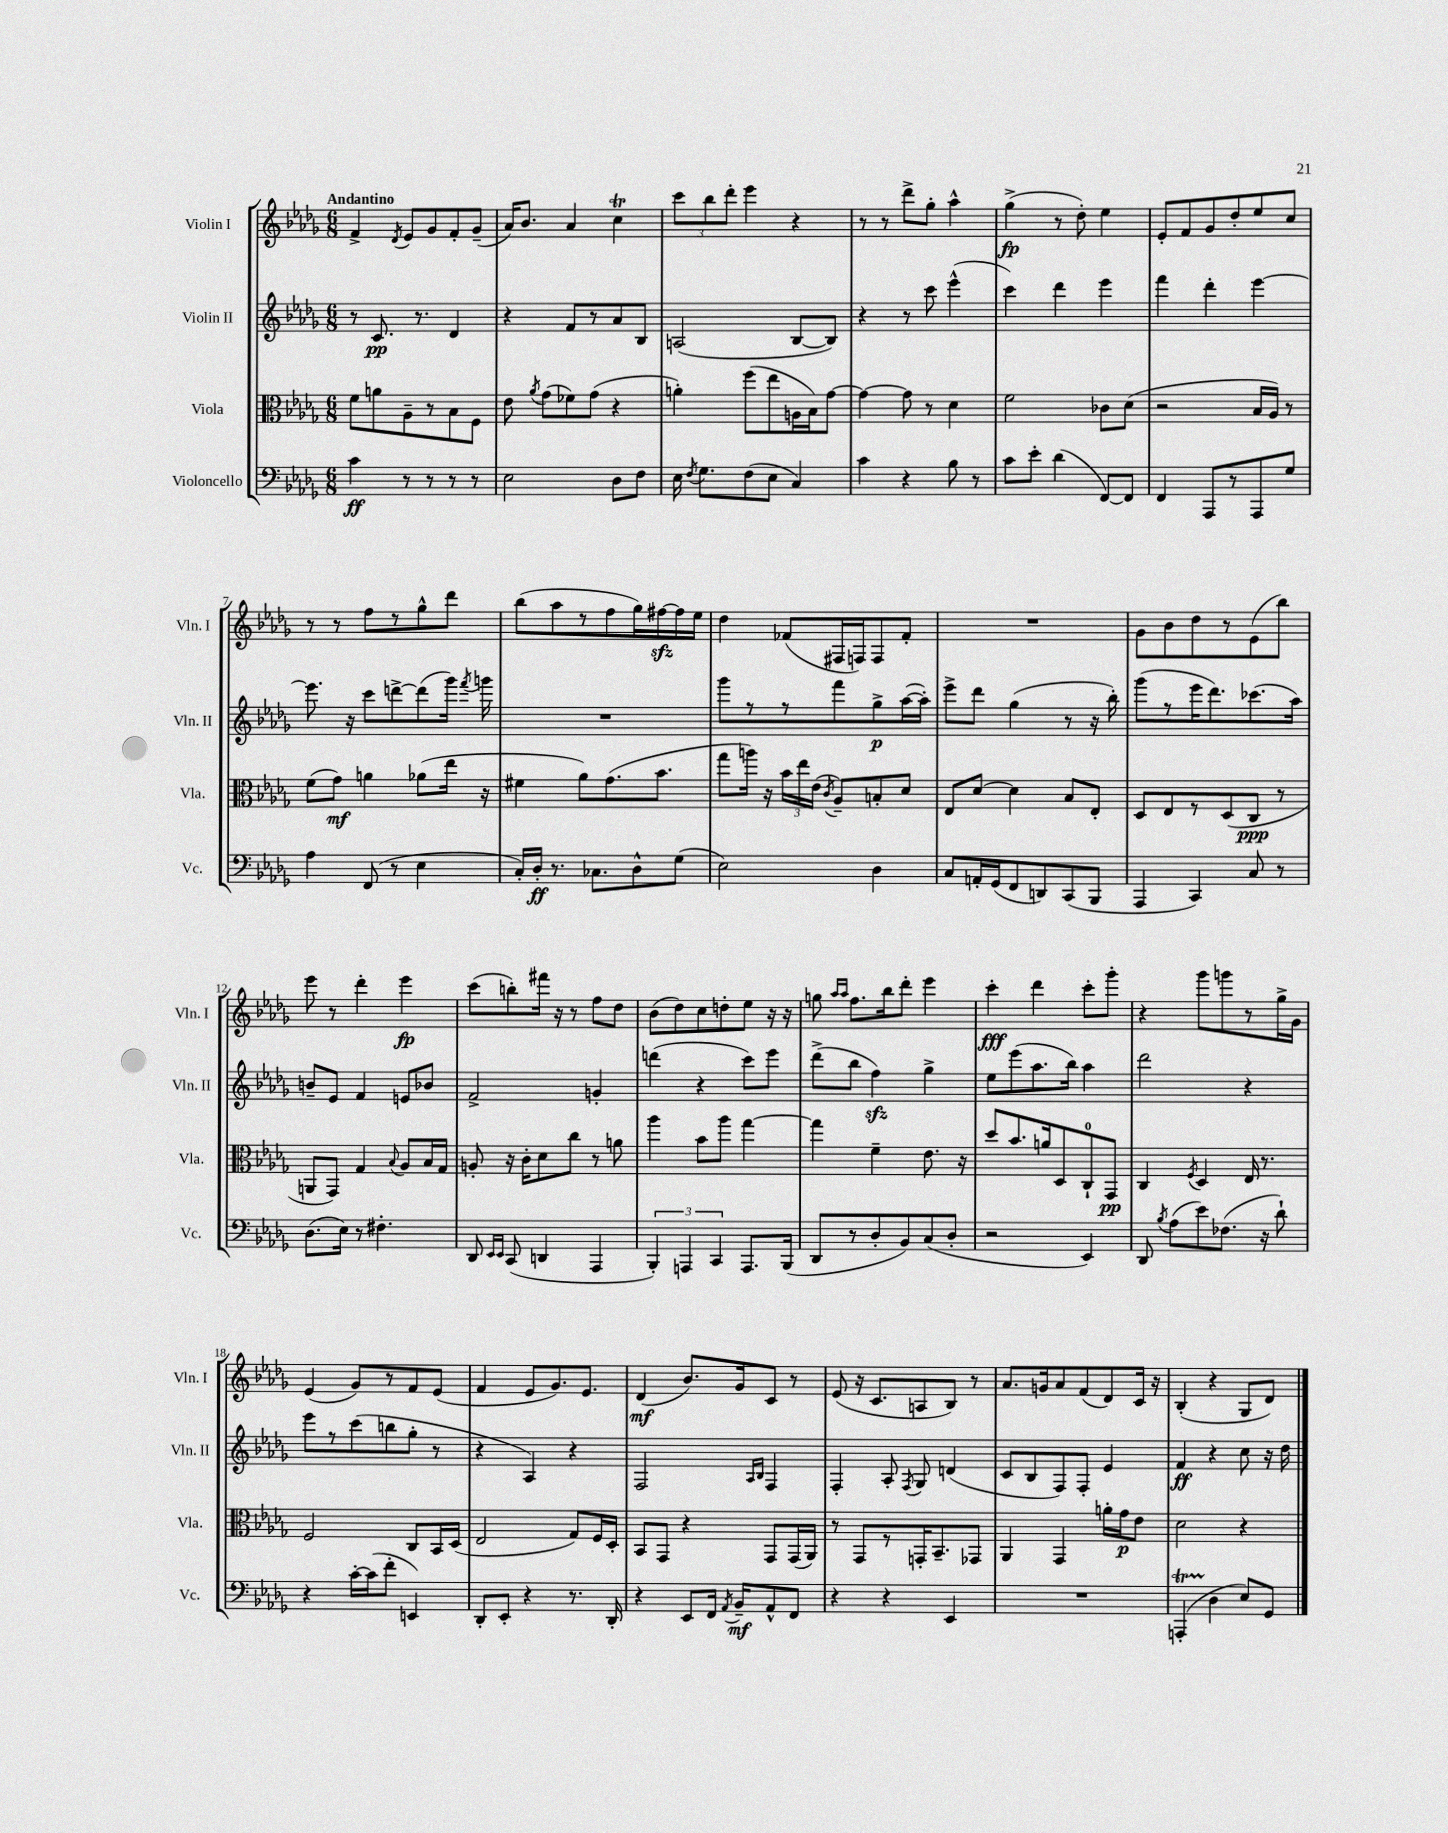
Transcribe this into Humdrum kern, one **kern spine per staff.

**kern	**dynam	**kern	**dynam	**kern	**dynam	**kern	**dynam
*part4	*part4	*part3	*part3	*part2	*part2	*part1	*part1
*staff4	*staff4	*staff3	*staff3	*staff2	*staff2	*staff1	*staff1
*I"Violoncello	*	*I"Viola	*	*I"Violin II	*	*I"Violin I	*
*I'Vc.	*	*I'Vla.	*	*I'Vln. II	*	*I'Vln. I	*
*clefF4	*	*clefC3	*	*clefG2	*	*clefG2	*
*k[b-e-a-d-g-]	*	*k[b-e-a-d-g-]	*	*k[b-e-a-d-g-]	*	*k[b-e-a-d-g-]	*
*M6/8	*	*M6/8	*	*M6/8	*	*M6/8	*
=1	=1	=1	=1	=1	=1	=1	=1
!	!	!	!	!	!	!LO:TX:a:B:t=Andantino	!
4c\	ff	8f\L	.	8r	.	4f^/	.
.	.	8an\	.	8.c/	pp	.	.
.	.	.	.	.	.	8qd-/	.
8r	.	8A-~\	.	.	.	8e-/L	.
.	.	.	.	8.r	.	.	.
8r	.	8r	.	.	.	8g-/	.
8r	.	8B-\	.	4d-/	.	8f'/	.
8r	.	8F\J	.	.	.	(8g-~/J	.
=2	=2	=2	=2	=2	=2	=2	=2
2E-\	.	8e-\	.	4r	.	16a-/KL)	.
.	.	.	.	.	.	8.b-/J	.
.	.	8qa-/	.	.	.	.	.
.	.	(8g-\L	.	.	.	.	.
.	.	8f-X\)	.	8f/L	.	4a-/	.
.	.	(8g-\J	.	8r	.	.	.
8D-\L	.	4r	.	8a-/	.	4cct\	.
8F\J	.	.	.	8B-/J	.	.	.
=3	=3	=3	=3	=3	=3	=3	=3
16E-\	.	4an'\)	.	(2An/	.	12ccc\L	.
8qF/	.	.	.	.	.	.	.
8.G-\L	.	.	.	.	.	.	.
.	.	.	.	.	.	12bb-\	.
.	.	.	.	.	.	12ddd-'\J	.
(8F\	.	(8ff\L	.	.	.	4eee-\	.
8E-\J	.	8ee-\	.	.	.	.	.
4C/)	.	16An\L	.	[8B-/L	.	4r	.
.	.	16B-\J)	.	.	.	.	.
.	.	[8g-\J	.	8B-/J])	.	.	.
=4	=4	=4	=4	=4	=4	=4	=4
4c\	.	4g-\_	.	4r	.	8r	.
.	.	.	.	.	.	8r	.
4r	.	8g-\]	.	8r	.	8ddd-^\L	.
.	.	8r	.	8ccc\	.	8gg-'\J	.
8B-\	.	4d-\	.	(4eee-^^\	.	4aa-^^\	.
8r	.	.	.	.	.	.	.
=5	=5	=5	=5	=5	=5	=5	=5
8c\L	.	2f\	.	4ccc\)	.	(4gg-^\	fp
8e-'\J	.	.	.	.	.	.	.
(4d-\	.	.	.	4ddd-\	.	8r	.
.	.	.	.	.	.	8dd-'\)	.
[8FF/L)	.	8c-X\L	.	4eee-\	.	4ee-\	.
8FF/J]	.	(8d-\J	.	.	.	.	.
=6	=6	=6	=6	=6	=6	=6	=6
4FF/	.	2r	.	4fff\	.	8e-'/L	.
.	.	.	.	.	.	8f/	.
8AAA-/L	.	.	.	4ddd-'\	.	8g-/	.
8r	.	.	.	.	.	8dd-'/	.
8AAA-/	.	16B-/LL	.	[4eee-\	.	8ee-/	.
.	.	16A-/JJ)	.	.	.	.	.
8G-/J	.	8r	.	.	.	8cc/J	.
!!LO:LB:g=z
=7	=7	=7	=7	=7	=7	=7	=7
4A-\	.	(8f\L	.	8.eee-\]	.	8r	.
.	.	8g-\J)	mf	.	.	8r	.
.	.	.	.	16r	.	.	.
(8FF/	.	4an\	.	8ccc\L	.	8ff\L	.
8r	.	.	.	[8dddn^\	.	8r	.
4E-\	.	(8a-X\L	.	(8ddd\]	.	8gg-^^\	.
.	.	16ee-\Jk	.	16ggg-\Jk)	.	8ddd-\J	.
.	.	.	.	8qfff/	.	.	.
.	.	16r	.	16gggn\	.	.	.
=8	=8	=8	=8	=8	=8	=8	=8
16C'/LL)	.	4f#X\	.	2.r	.	(8bb-\L	.
16D-'/JJ	ff	.	.	.	.	.	.
8.r	.	.	.	.	.	8aa-\	.
.	.	8a-\L)	.	.	.	8r	.
8.C-X\L	.	.	.	.	.	.	.
.	.	(8.g-\	.	.	.	8ff\	.
8D-^^\	.	.	.	.	.	16gg-\L)	.
.	.	8.b-\J	.	.	.	[16ff#Xzz\	.
(8G-\J	.	.	.	.	.	16ff#\]	.
.	.	.	.	.	.	16ee-\JJ	.
=9	=9	=9	=9	=9	=9	=9	=9
2E-\)	.	8gg-\L	.	8ggg-\L	.	4dd-\	.
.	.	16aan\Jk)	.	8r	.	.	.
.	.	16r	.	.	.	.	.
.	.	24b-\LL	.	8r	.	(8f-X/L	.
.	.	24ee-\	.	.	.	.	.
.	.	(24e-\JJ	.	.	.	.	.
.	.	8qc/	.	.	.	.	.
.	.	8A-~/L)	.	8fff\	.	16F#X/L	.
.	.	.	.	.	.	16Fn/J)	.
4D-\	.	8Bn'/	.	8gg-^\	p	8F/	.
.	.	8d-/J	.	([16aa-\L	.	8f-'/J	.
.	.	.	.	16aa-'\JJ])	.	.	.
=10	=10	=10	=10	=10	=10	=10	=10
8C/L	.	8E-/L	.	8eee-^\L	.	2.r	.
16AAn'/L	.	[8d-/J	.	8ddd-\J	.	.	.
(16GG-/J	.	.	.	.	.	.	.
8FF/	.	4d-\]	.	(4gg-\	.	.	.
8DDn/)	.	.	.	.	.	.	.
(8CC/	.	8B-/L	.	8r	.	.	.
8BBB-/J	.	8E-'/J	.	16r	.	.	.
.	.	.	.	16bb-'\)	.	.	.
=11	=11	=11	=11	=11	=11	=11	=11
4AAA-/	.	8D-/L	.	(8ggg-\L	.	8g-\L	.
.	.	8E-/	.	8r	.	8b-\	.
4CC/)	.	8r	.	16eee-\K	.	8dd-\	.
.	.	.	.	8.ddd-\)	.	.	.
.	.	(8D-/	.	.	.	8r	.
8C/	.	8C/J	ppp	(8.ccc-X\	.	(8e-\	.
8r	.	8r	.	.	.	8bb-\J)	.
.	.	.	.	16aa-\Jk)	.	.	.
!!LO:LB:g=z
=12	=12	=12	=12	=12	=12	=12	=12
(8.D-\L	.	8AAn/L	.	8bn~/L	.	8eee-\	.
.	.	8GG-/J)	.	8e-/J	.	8r	.
16E-\Jk)	.	.	.	.	.	.	.
8r	.	4G-/	.	4f/	.	4ddd-'\	.
4.F#X'\	.	.	.	.	.	.	.
.	.	8qqB-/	.	.	.	.	.
.	.	8A-/L	.	8en/L	.	4eee-\	fp
.	.	16B-/L	.	8b-X/J	.	.	.
.	.	16G-/JJ	.	.	.	.	.
=13	=13	=13	=13	=13	=13	=13	=13
8DD-/	.	8An'/	.	2f^/	.	(8ccc\L	.
16qqEE-/LL	.	.	.	.	.	.	.
16qqEE-/JJ	.	.	.	.	.	.	.
(8CC/	.	16r	.	.	.	8bbn'\)	.
.	.	16c'\KL	.	.	.	.	.
4DDn/	.	8d-\	.	.	.	16fff#X\Jk	.
.	.	.	.	.	.	16r	.
.	.	8cc\J	.	.	.	8r	.
4AAA-/	.	8r	.	4gn'/	.	8ff\L	.
.	.	8an\	.	.	.	8dd-\J	.
=14	=14	=14	=14	=14	=14	=14	=14
6BBB-'/)	.	4aa-\	.	(4dddn\	.	(8b-\L	.
.	.	.	.	.	.	8dd-\)	.
6AAAn/	.	.	.	.	.	.	.
.	.	8b-\L	.	4r	.	8cc\	.
6CC/	.	.	.	.	.	.	.
.	.	8aa-\J	.	.	.	8ddn'\	.
8.AAA/L	.	[4gg-\	.	8ccc\L)	.	8ee-\J	.
.	.	.	.	8eee-\J	.	16r	.
(16BBB-/Jk	.	.	.	.	.	16r	.
=15	=15	=15	=15	=15	=15	=15	=15
8DD-/L	.	4gg-\]	.	(8ddd-^\L	.	8ggn\	.
.	.	.	.	.	.	16qqaa-/LL	.
.	.	.	.	.	.	16qqaa-/JJ	.
8r	.	.	.	8bb-\J	.	8.ff\L	.
8D-'/	.	4f~\	.	4ffzz\)	.	.	.
.	.	.	.	.	.	16bb-\k	.
8BB-/)	.	.	.	.	.	8ddd-'\J	.
(8C/	.	8.e-\	.	4gg-^\	.	4eee-\	.
8D-'/J	.	.	.	.	.	.	.
.	.	16r	.	.	.	.	.
=16	=16	=16	=16	=16	=16	=16	=16
2r	.	8dd-/L	.	8ee-\L	.	4ccc'\	fff
.	.	8.b-/	.	(8eee-\	.	.	.
.	.	.	.	8.aa-\	.	4ddd-\	.
.	.	16an/k	.	.	.	.	.
.	.	8D-/	.	.	.	.	.
.	.	.	.	16bb-\Jk)	.	.	.
4EE-/)	.	8C`/	.	4aa-\	.	8ccc'\L	.
.	.	8GG-/J	pp	.	.	8ggg-'\J	.
=17	=17	=17	=17	=17	=17	=17	=17
8DD-/	.	4C/	.	2ddd-\	.	4r	.
8qB-/	.	.	.	.	.	.	.
(8A-\L	.	.	.	.	.	.	.
.	.	8qF/	.	.	.	.	.
8e-\)	.	4D-/	.	.	.	8ggg-\L	.
(8.F-X\J	.	.	.	.	.	8gggn\	.
.	.	16E-/	.	4r	.	8r	.
16r	.	8.r	.	.	.	.	.
8d-`\)	.	.	.	.	.	16gg-^\L	.
.	.	.	.	.	.	16g-\JJ	.
!!LO:LB:g=z
=18	=18	=18	=18	=18	=18	=18	=18
4r	.	2F/	.	8eee-\L	.	(4e-/	.
.	.	.	.	8r	.	.	.
[16c'\LL	.	.	.	(8ccc\	.	8g-/L)	.
(16c\J]	.	.	.	.	.	.	.
8f'\J	.	.	.	8bbn\	.	8r	.
4EEn/)	.	8C/L	.	8gg-'\J	.	8f/	.
.	.	16BB-/L	.	8r	.	(8e-/J	.
.	.	(16D-/JJ	.	.	.	.	.
=19	=19	=19	=19	=19	=19	=19	=19
8DD-'/L	.	2E-/	.	4r	.	4f/	.
8EE-'/J	.	.	.	.	.	.	.
4r	.	.	.	4A-/)	.	8e-/L	.
.	.	.	.	.	.	8.g-/)	.
8.r	.	8G-/L)	.	4r	.	.	.
.	.	.	.	.	.	8.e-/J	.
.	.	16F/L	.	.	.	.	.
16DD-'/	.	16D-'/JJ	.	.	.	.	.
=20	=20	=20	=20	=20	=20	=20	=20
4r	.	8BB-/L	.	2F/	.	(4d-/	mf
.	.	8GG-/J	.	.	.	.	.
8EE-/L	.	4r	.	.	.	8.b-/L)	.
16FF/Jk	.	.	.	.	.	.	.
8qAA-/	.	.	.	.	.	.	.
16BB-~/KL	mf	.	.	.	.	16g-/k	.
.	.	.	.	16qqA-/LL	.	.	.
.	.	.	.	16qqB-/JJ	.	.	.
8AA-^^/	.	8GG-/L	.	4F/	.	8c/J	.
8FF/J	.	(16GG-/L	.	.	.	8r	.
.	.	16AA-/JJ)	.	.	.	.	.
=21	=21	=21	=21	=21	=21	=21	=21
4r	.	8r	.	4F'/	.	(8e-/	.
.	.	8GG-/L	.	.	.	16r	.
.	.	.	.	.	.	8.c/L	.
4r	.	8r	.	8A-'/	.	.	.
.	.	.	.	8qF/	.	.	.
.	.	16GGn'/K	.	8G-/	.	8An/	.
.	.	8.BB-~/	.	.	.	.	.
4EE-/	.	.	.	(4dn/	.	8B-/J)	.
.	.	8GG-X/J	.	.	.	8r	.
=22	=22	=22	=22	=22	=22	=22	=22
2.r	.	4AA-/	.	8c/L	.	8.a-/L	.
.	.	.	.	8B-/	.	.	.
.	.	.	.	.	.	16gn/k	.
.	.	4GG-/	.	8F/)	.	8a-/	.
.	.	.	.	8F'/J	.	(8f/	.
.	.	16an'\LL	.	4e-/	.	8d-/)	.
.	.	16g-\J	p	.	.	.	.
.	.	8e-\J	.	.	.	16c/Jk	.
.	.	.	.	.	.	16r	.
=23	=23	=23	=23	=23	=23	=23	=23
(4AAAnt'/	.	2d-\	.	4f/	ff	(4B-'/	.
4D-\	.	.	.	4r	.	4r	.
8E-/L)	.	4r	.	8cc\	.	8G-/L	.
8GG-/J	.	.	.	16r	.	8d-/J)	.
.	.	.	.	16dd-\	.	.	.
==	==	==	==	==	==	==	==
*-	*-	*-	*-	*-	*-	*-	*-
